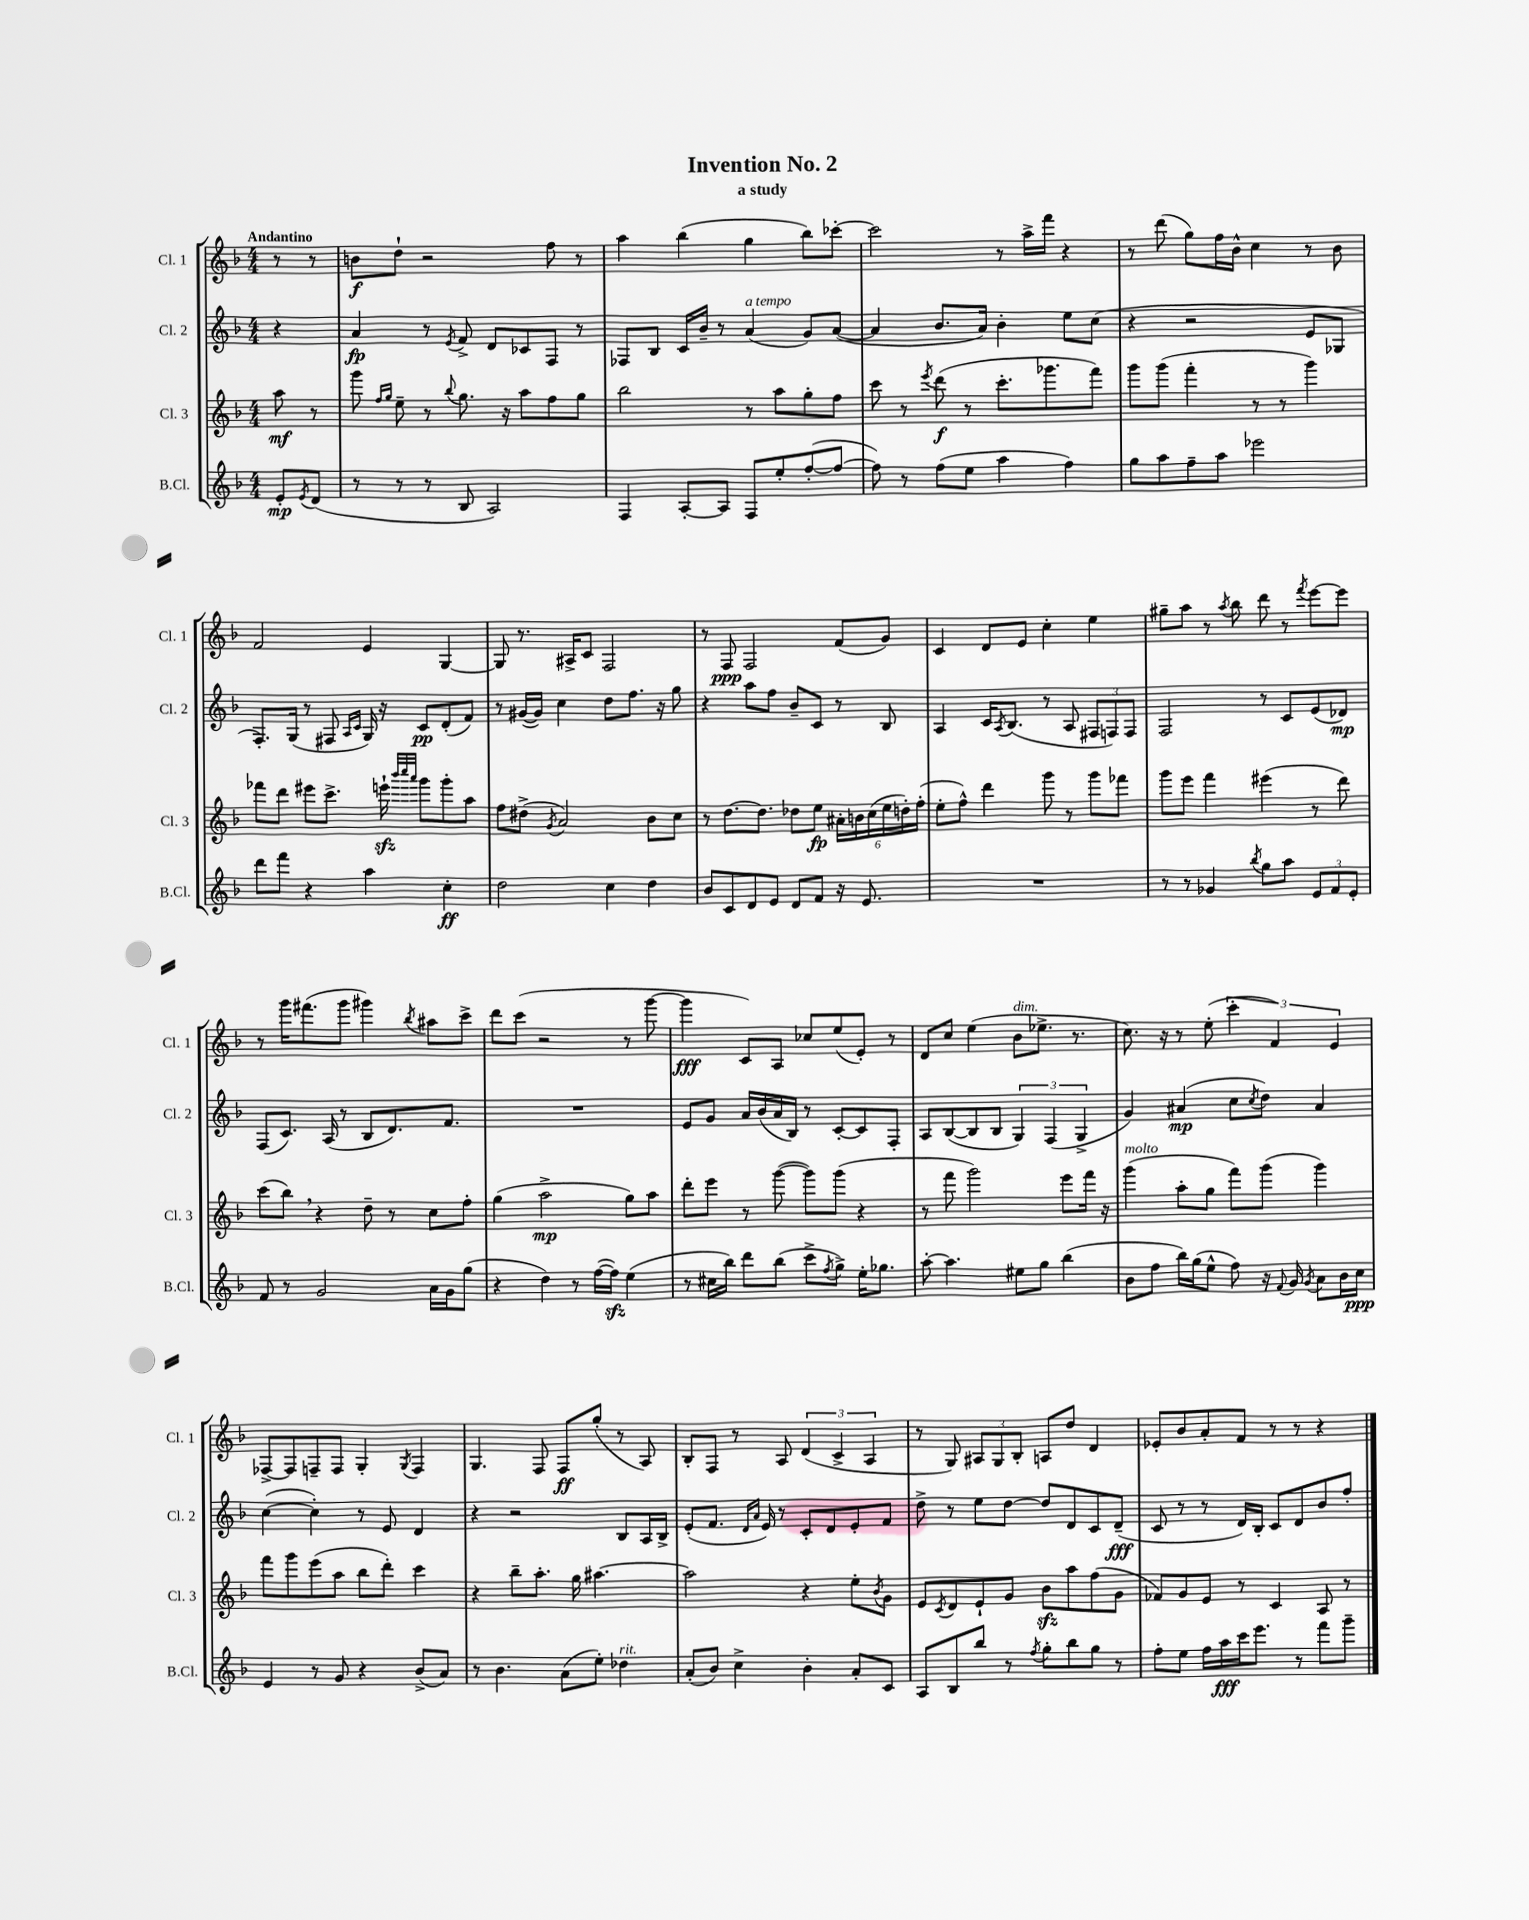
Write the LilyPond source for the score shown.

\header { title = "Invention No. 2" subtitle = "a study" }
<<
\new StaffGroup <<
\new Staff = "s0" \with { instrumentName = "Cl. 1" shortInstrumentName = "Cl. 1" } {
    \clef treble \key f \major \numericTimeSignature \time 4/4 \partial 4 \tempo "Andantino"
    r8 r8 |
    b'8\f d''8-! r2 f''8 r8 |
    a''4 bes''4( g''4 bes''8) ces'''8~-. |
    ces'''2 r8 a''16-> f'''16 r4 |
    r8 d'''8( g''8) f''16 bes'16-^ c''4 r8 bes'8 |
    f'2 e'4 g4~ |
    g8 r8. ais16-> c'8 f2 |
    r8 f8\ppp f2 f'8( g'8) |
    c'4 d'8 e'8 c''4-. e''4 |
    gis''8-- a''8 r8 \acciaccatura { a''8 } bes''8 d'''8 r8 \acciaccatura { f'''8 } e'''8~ e'''8 |
    r8 g'''16 fis'''8.( g'''8 gis'''4) \acciaccatura { bes''8 } ais''8 c'''8-> |
    d'''8 c'''8( r2 r8 g'''8~ |
    g'''4\fff c'8) a8 ces''8 e''8( e'8-.) r8 |
    d'8 c''8 e''4( bes'8^\markup { \italic "dim." } ees''8.-> r8. |
    c''8.) r16 r8 e''8-.( \tuplet 3/2 { c'''4-. f'4) e'4 } |
    fes8~-> fes8 f8-- f8 g4-. \acciaccatura { g8 } f4 |
    g4. f8 f8\ff g''8-.( r8 a8) |
    bes8-. f8 r8 a8 \tuplet 3/2 { d'4( c'4-> a4 } |
    r8 g8) \tuplet 3/2 { ais8 g8 bes8-. } a8 d''8 d'4 |
    ees'8-. bes'8 a'8-. f'8 r8 r8 r4 \bar "|." |
}
\new Staff = "s1" \with { instrumentName = "Cl. 2" shortInstrumentName = "Cl. 2" } {
    \clef treble \key f \major \numericTimeSignature \time 4/4 \partial 4
    r4 |
    a'4\fp r8 \acciaccatura { e'8 } f'8-> d'8 ces'8 f8 r8 |
    fes8 bes8 c'16 bes'16-- r8 a'4^\markup { \italic "a tempo" }( g'8) a'8~( |
    a'4 bes'8. a'16) bes'4-. e''8 c''8( |
    r4 r2 e'8 ges8 |
    f8.-.) g16( r8 fis8 \grace { a16 c'16 } g16) r16 c'8\pp d'8-.( f'8) |
    r8 gis'16~( gis'16) c''4 d''8 f''8. r16 g''8 |
    r4 a''8 f''8 bes'8-- c'8 r8 bes8 |
    a4 c'16 \acciaccatura { a8 } bes8.( r8 a8 \tuplet 3/2 { fis8 f8) f8 } |
    f2 r8 c'8 e'8( des'8\mp) |
    f8( c'8.) a16( r8 bes8 d'8.) f'8. |
    R1 |
    e'8 g'8 a'16 bes'16( a'16 bes16) r8 c'8~-. c'8 f8-. |
    a8 bes8~( bes8 bes8 \tuplet 3/2 { g4) f4( g4-> } |
    g'4) ais'4\mp( c''8 \acciaccatura { c''8 } d''8) ais'4 |
    c''4~( c''4-.) r8 e'8 d'4 |
    r4 r2 bes8 a16 bes16-> |
    e'8-.( f'8. \grace { d'16 a'16 } e'16) r8 c'8-. d'8 e'8-. f'8 |
    d''8-> r8 e''8 d''8~ d''8 d'8 c'8 d'8--\fff( |
    c'8 r8 r8 d'16) bes16-. c'8 d'8 bes'8 f''8-. \bar "|." |
}
\new Staff = "s2" \with { instrumentName = "Cl. 3" shortInstrumentName = "Cl. 3" } {
    \clef treble \key f \major \numericTimeSignature \time 4/4 \partial 4
    a''8\mf r8 |
    g'''8 \grace { f''16 g''16 } e''8-- r8 \appoggiatura { bes''8 } g''8. r16 a''8 f''8 g''8 |
    bes''2 r8 a''8 g''8-. f''8 |
    c'''8 r8 \acciaccatura { e'''8 } d'''8\f( r8 c'''8.-. ges'''8. f'''8) |
    g'''8 g'''8( f'''4-. r8 r8 g'''4) |
    fes'''8 d'''8 eis'''8 c'''8.-> e'''16-!\sfz \grace { bes'''32 c''''32 a'''32 } g'''8 g'''8-. a''8 |
    f''8 dis''8->( \acciaccatura { g'8 } a'2) bes'8 c''8 |
    r8 d''8.~ d''8. des''8 e''8\fp \tuplet 6/4 { ais'16-. b'16 c''16( e''16 d''16-.) f''16-.( } |
    e''8-. f''8-^) d'''4 g'''8 r8 g'''8 fes'''8 |
    g'''8 e'''8 f'''4 eis'''4( r8 d'''8) |
    c'''8( bes''8) \breathe r4 d''8-- r8 c''8 f''8-. |
    g''4( a''2->\mp g''8) a''8 |
    d'''8-. e'''8 r8 g'''8~( g'''8) g'''8( r4 |
    r8 f'''8 g'''2) e'''8 f'''16 r16 |
    g'''4^\markup { \italic "molto" }( a''8-. g''8 f'''8) g'''8( g'''4) |
    f'''8 g'''8 e'''8( a''8 bes''8 d'''8-.) c'''4 |
    r4 bes''8-- a''8.-. g''16 ais''4.~ |
    ais''2 r4 e''8-. \acciaccatura { bes'8 } g'8 |
    e'8 \acciaccatura { c'8 } d'8 e'8-! g'8 bes'8\sfz a''8 f''8( g'8 |
    fes'8) g'8 e'8 r8 c'4 a8 r8 \bar "|." |
}
\new Staff = "s3" \with { instrumentName = "B.Cl." shortInstrumentName = "B.Cl." } {
    \clef treble \key f \major \numericTimeSignature \time 4/4 \partial 4
    e'8-.\mp \acciaccatura { e'8 } d'8( |
    r8 r8 r8 bes8 a2) |
    f4 a8~-. a8 f8 e''8-. f''8~-.( f''8~ |
    f''8) r8 f''8( e''8 a''4 f''4) |
    g''8 a''8 f''8-- a''8 ees'''2 |
    d'''8 f'''8 r4 a''4 c''4-.\ff |
    d''2 c''4 d''4 |
    bes'8 c'8 d'8 e'8 d'8 f'8 r16 e'8. |
    R1 |
    r8 r8 ges'4 \acciaccatura { bes''8 } g''8 a''8 \tuplet 3/2 { e'8 f'8 e'8-. } |
    f'8 r8 g'2 a'16 g'16 g''8( |
    r4 d''4) r8 f''16~( f''16\sfz) e''4( |
    r8 cis''16 bes''16) d'''8 bes''8( c'''8-> \acciaccatura { f''8 } g''8->) e''16-. ges''8. |
    a''8~-. a''4. eis''8 g''8 bes''4( |
    bes'8 f''8 bes''16) g''16( e''8-^ f''8) r16 \appoggiatura { f'8 } g'16 \acciaccatura { g'8 } a'8 bes'16 c''16\ppp |
    e'4 r8 g'8 r4 bes'8->( a'8) |
    r8 bes'4. a'8( e''8-.) des''4^\markup { \italic "rit." } |
    a'8-.( bes'8) c''4-> bes'4-. a'8-. c'8 |
    a8 bes8 bes''8 r8 \acciaccatura { f''8 } g''8-. bes''8 g''8 r8 |
    f''8-. e''8 f''16 a''16\fff c'''16 e'''8. r8 f'''8 g'''8-- \bar "|." |
}
>>
>>
\layout { \context { \Score \remove "Bar_number_engraver" } }
